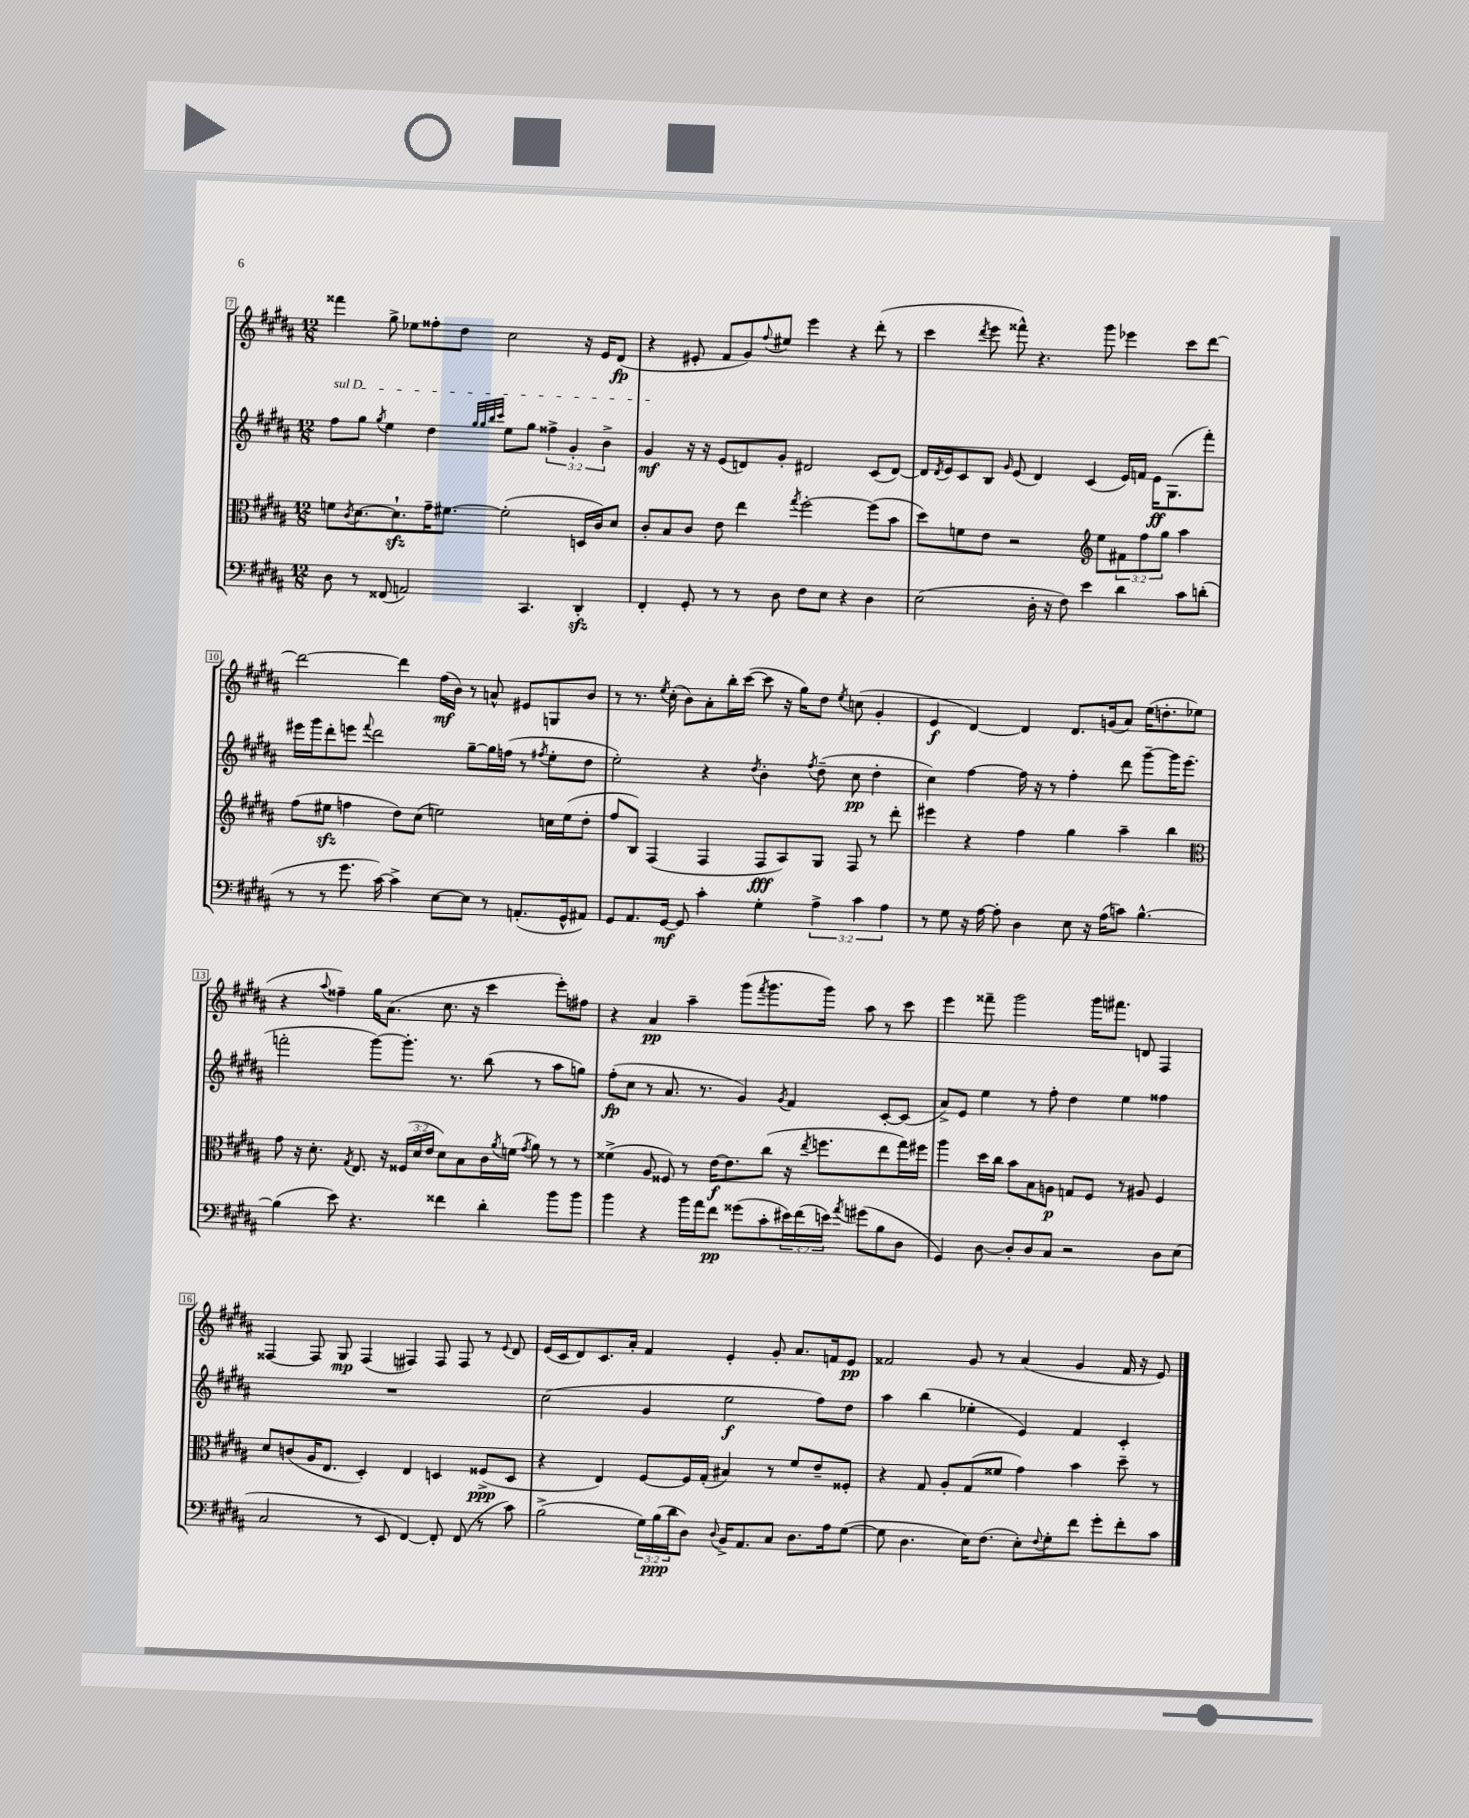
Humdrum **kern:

**kern	**kern	**kern	**kern
*staff4	*staff3	*staff2	*staff1
*clefF4	*clefC3	*clefG2	*clefG2
*k[f#c#g#d#a#]	*k[f#c#g#d#a#]	*k[f#c#g#d#a#]	*k[f#c#g#d#a#]
*M12/8	*M12/8	*M12/8	*M12/8
8D#	8f	8ff#	4fff##
.	8qc#	.	.
8r	[8.d#	8gg#	.
.	.	8qgg#	.
(8FF##	.	4ee	8gg#^
.	8.d#`]	.	.
2AA)	.	.	8ee-
.	16g#~	4dd#	8ff##'
.	[8.f#	.	.
.	.	.	8dd#
.	.	32qqgg#	.
.	.	32qqgg#	.
.	.	32qqbb	.
.	.	32qqccc#	.
.	(2f#']	8ee	2cc#
4.CC#	.	8gg#	.
.	.	6ff##^	.
.	.	6g#'	.
4DD#'	16D	.	16r
.	16c#)	.	16e
.	.	6b^	.
.	8d#	.	(8d#
=	=	=	=
4FF#'	8c#'	4g#	4r
.	8B	.	.
8GG#'	8c#	16r	8e#'
.	.	16r	.
8r	8e	(8e	8f#
8r	4ee	8d)	8g#)
.	.	.	8qqff#
8D#	.	8g#'	8ee#
.	8qgg#	.	.
8F#	[2ff#'	2d#	4eee
8E	.	.	.
4r	.	.	4r
4D#	(8ff#]	(8c#	(8ddd#'
.	8b	[8d#)	8r
=	=	=	=
(2E	8dd#)	16d#]	4ccc#
.	.	8qd#	.
.	.	16e	.
.	8f	8c#	.
.	.	.	8qddd#
.	8e	8B	8eee
.	.	16qqg#	.
.	2r	(8e	8fff##^^)
16D#'	.	4d#)	4.r
16r	.	.	.
8F#)	.	.	.
4e	.	(4c#	.
*	*clefG2	*	*
.	8ee	.	8ggg#
4d#	12f#	16e)	4eee-
.	.	16f	.
.	12ff#	.	.
.	.	16e	.
.	12gg#	.	.
.	.	(8.G#	.
8c#	4aa#	.	8ccc#
(8d'	.	8fff#')	[8ddd#
=	=	=	=
8r	(8ff#	16eee#	2ddd#_
.	.	16ggg#	.
8r	8ee#	8ddd#'	.
8.g#	4ff	8eee	.
.	.	8qqfff#	.
.	.	2ddd#	.
[16c#)	.	.	.
4c#^]	8dd#)	.	4ddd#]
.	(8cc#	.	.
[8E	2ee)	.	(16ff#
.	.	.	16b)
8E]	.	[8gg#~	8r
8r	.	16gg#]	8a^^
.	.	(16ff	.
(8.AA'	.	8r	8e#
.	.	8qff#	.
.	16cc	8ee'	8G
16GG#^^	(16ee	.	.
8AA#)	8dd#'	8dd#	8b
=	=	=	=
8GG#	8ff#	2ee')	8r
8.AA#	8B)	.	8.r
.	(4F#	.	.
.	.	.	8qee
[16GG#	.	.	(16cc#'
8GG#]	.	.	8b)
4c#'	4F#	4r	8a#'
.	.	.	16bb'
.	.	.	([16ccc#
.	.	8qdd#	.
4G#'	8F#	4b'	8ccc#]
.	8A#)	.	16r
.	.	.	16gg#)
.	.	8qff#	.
6A#^	8G#	(8dd#~	8dd#
.	.	.	8qee
.	8F#	8cc#	(8cc
6c#	.	.	.
.	8r	4dd#'	4g#'
6A#	.	.	.
.	8ddd#'	.	.
=	=	=	=
8r	4eee#	4cc#)	4e
8G#	.	.	.
16r	4r	[4ff#	[4d#)
[16A#	.	.	.
8A#']	.	.	.
4D#	4ff#	16ff#]	4d#]
.	.	16r	.
.	.	8r	.
8E	4gg#	4ff#'	8.d#
16r	.	.	.
(16A#	.	.	(16g
8c)	4aa#~	8ddd#	8a#)
[4.B^^	.	[8ggg#~	(16ee
.	.	.	8.dd'
.	4bb	16ggg#]	.
.	.	(8.eee	.
.	.	.	8ee-
=	=	=	=
*	*clefC3	*	*
(4B]	8g#	2fff'	4r
.	16r	.	.
.	8.d#'	.	.
.	.	.	8qqaa#
8e)	.	.	4ff##~)
.	8qG#	.	.
4.r	8.E	.	.
.	.	[8ggg#)	16gg#
.	16r	.	(8.a#
.	(24F##	8.ggg#']	.
.	24d#	.	.
.	24e	.	.
4f##	8d#)	.	8.cc#
.	.	8.r	.
.	8B	.	.
.	.	.	16r
4d#'	16c#	(8bb	4ccc#
.	8qa#	.	.
.	(16f	.	.
.	8qg#	.	.
.	8a#)	8r	.
8b	8r	8aa#	8eee')
8b	8r	8gg)	8ff#
=	=	=	=
4b	(4f##^	(8ff#'	4r
.	.	8cc#	.
4r	8A#	8r	4a#
.	8F##)	8.a#	.
16b	8r	.	4aa#~
16a#	.	8.r	.
8f#	[16e	.	.
.	8.e]	.	.
(8g##	.	4g#)	(8ggg#
.	.	.	8qfff#
8c#'	(8cc#	.	8.ggg#
.	.	8qg#	.
24e#)	16r	4f#	.
(24f#	.	.	.
.	8qee	.	.
.	8.ff	.	16ggg#)
24e)	.	.	.
8qa#	.	.	.
(8g#	.	.	8aa#
8B	8ee	[8c#'	8r
8D#	16gg#)	(8c#]	8ccc#
.	16ff#	.	.
=	=	=	=
4GG#)	4aa#	8a#^)	4eee
.	.	8e	.
[8D#	16dd#	4ee	8fff##~
.	16cc#	.	.
8D#']	8b	.	2ggg#
8D#	8B	8r	.
8C#	8A	8ff#'	.
2r	8G	4dd#	.
.	8F#	.	16ggg#
.	.	.	8.fff#
.	8r	4ee	.
.	8A#	.	8d
8D#	4F#	4ff##	4F#
(8E	.	.	.
=	=	=	=
2C#	8d#	1.r	[4F##
.	(8c	.	.
.	16A#	.	8F##]
.	8.E	.	.
.	.	.	8G#
8r	4D#')	.	(4F##
8EE	.	.	.
[4FF#)	4E	.	4F#)
8FF#']	4D	.	8F#
(8FF#	.	.	8F#
8r	(8F##^	.	8r
.	.	.	8qqe
8c#)	8D	.	8d#
=	=	=	=
(2B^	4r	(2cc#	(16e
.	.	.	16c#
.	.	.	8d#)
.	4E)	.	8.c#
.	.	.	16a#'
24G#)	[8F#	4g#	4f#
(24B	.	.	.
24d#	.	.	.
8D#)	16F#]	.	.
.	(16G#'	.	.
8qqD#	.	.	.
16BB^	4B#)	2ee	4e'
8.AA#	.	.	.
8C#	8r	.	8g#'
8.D#	8f#	.	8.a#
.	8e~	8ff#)	.
16A#	.	.	16f
([8G#	8F##'	8dd#	8e
=	=	=	=
8G#]	4r	4aa#	2f##
4.D#	.	.	.
.	8G#	(4bb	.
.	8A#'	.	.
16E)	(8G#	4ee-'	8g#
(8.F#	.	.	.
.	8f##	.	8r
8E')	4g#)	4e)	(4a#
8qqF#	.	.	.
8G#'	.	.	.
8f#	4b	4f#	4g#
8g#'	.	.	.
8f#'	8dd#~	4c#'	16f##
.	.	.	16r
8c#	8r	.	8e)
==	==	==	==
*-	*-	*-	*-
